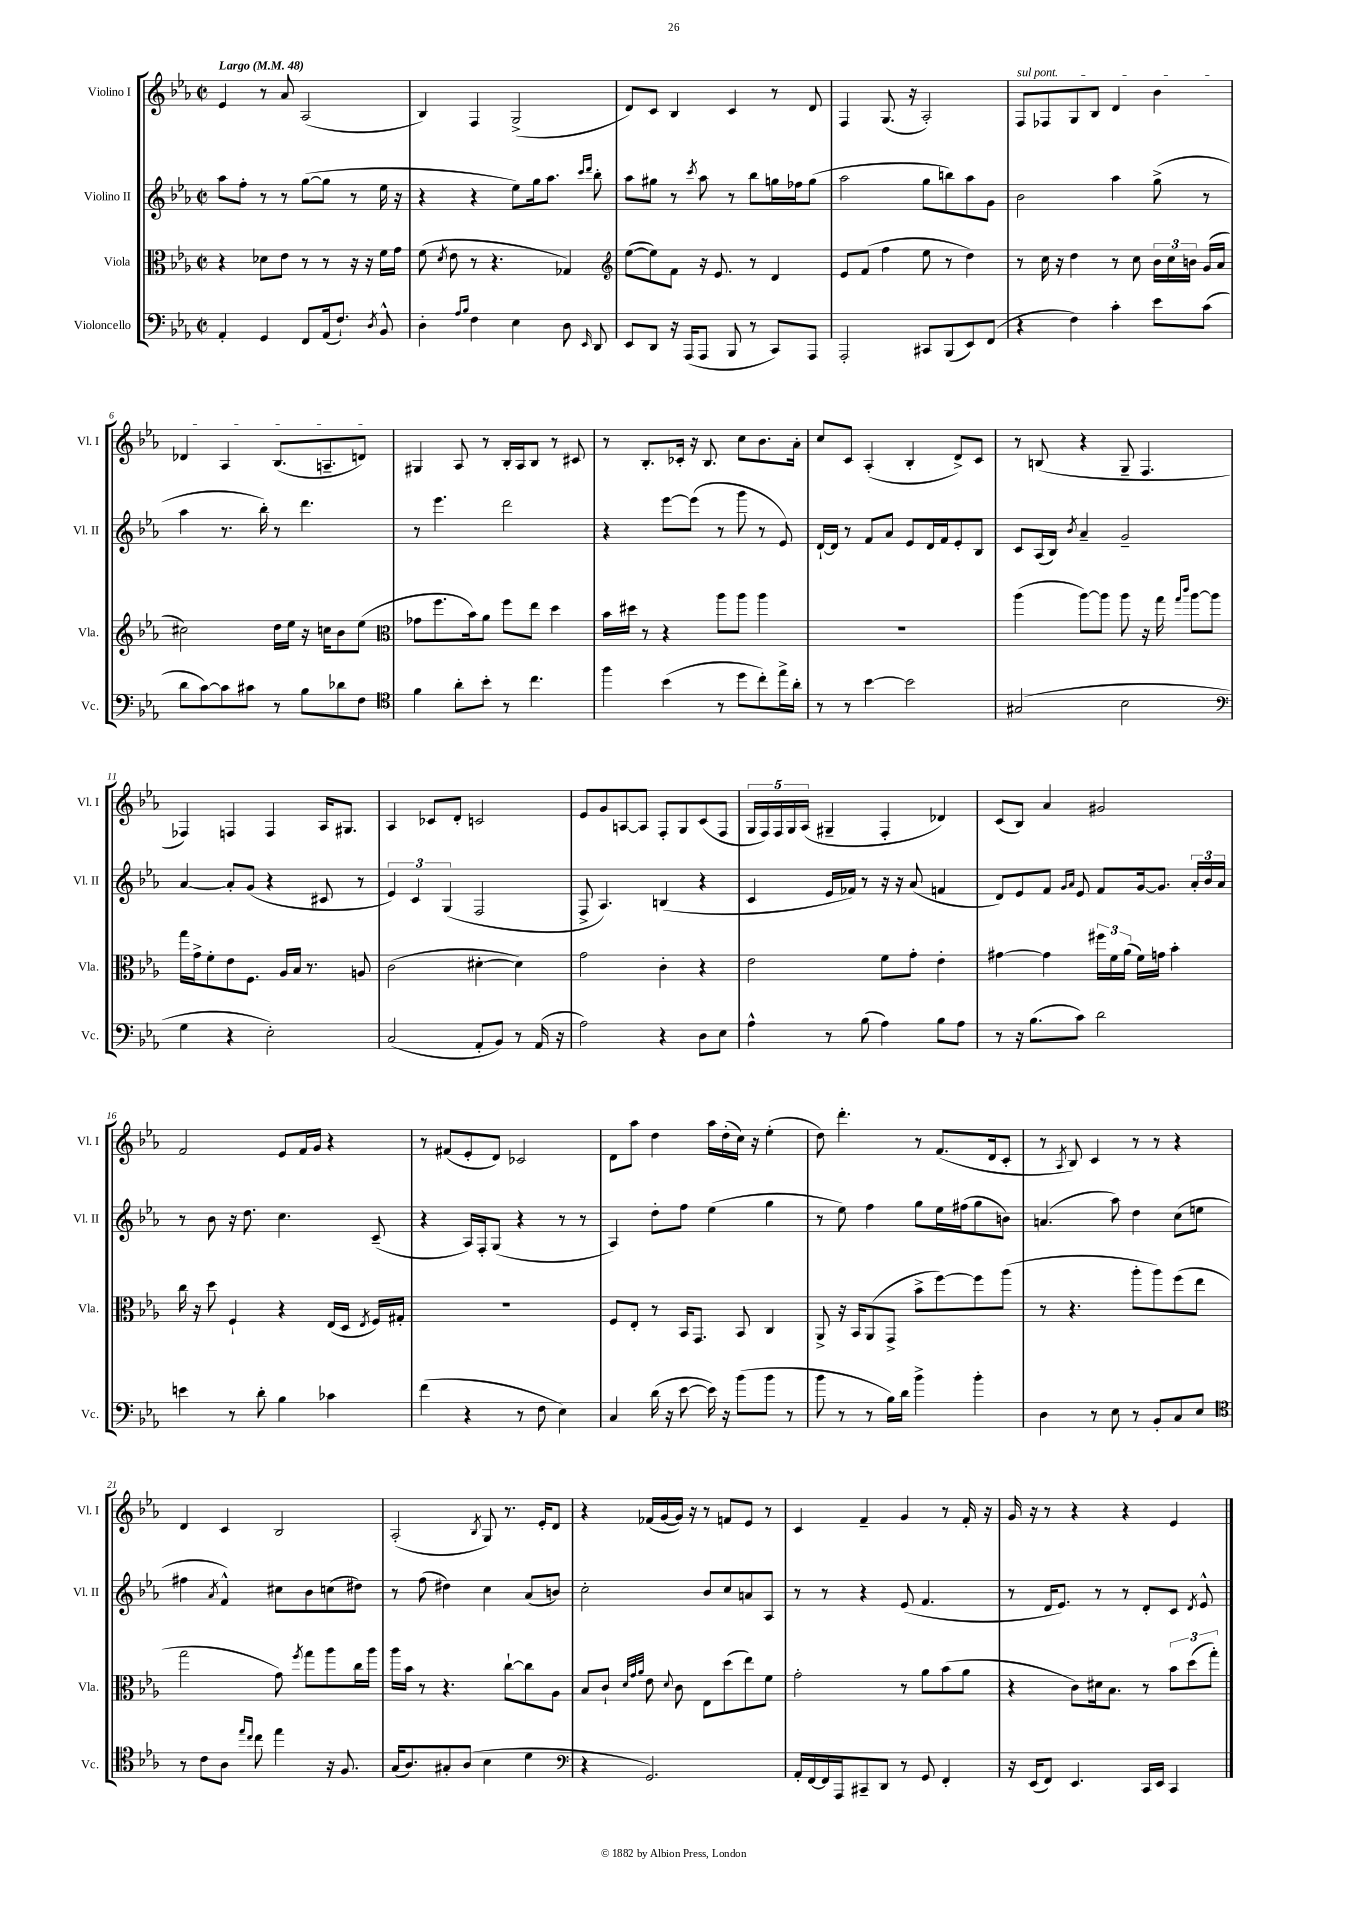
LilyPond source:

<<
\new StaffGroup <<
\new Staff = "s0" \with { instrumentName = "Violino I" shortInstrumentName = "Vl. I" } {
    \clef treble \key ees \major \defaultTimeSignature \time 2/2 \tempo "Largo" 4 = 48
    \autoBeamOff ees'4 r8 aes'8 aes2( |
    bes4) f4 g2->( |
    d'8[) c'8] bes4 c'4 r8 d'8 |
    f4 g8.( r16 aes2-.) |
    \once \override TextSpanner.bound-details.left.text = \markup { \italic "sul pont." } f8[\startTextSpan fes8 g8 bes8] d'4 bes'4 |
    des'4 aes4 bes8.[( a8.-- d'8]\stopTextSpan) |
    gis4 aes8 r8 bes16[-. aes16 bes8] r8 cis'8 |
    r8 bes8.[-. ces'16]-. r16 bes8. c''8[ bes'8. aes'16]-. |
    c''8[ c'8] aes4-.( bes4-. d'8[->) c'8] |
    r8 b8( r4 g8-- f4. |
    fes4) f4 f4 aes16[ gis8.] |
    aes4 ces'8[ d'8]-. c'2 |
    ees'8[ g'8 a8~ a8] f8[-. g8 c'8( f8] |
    \tuplet 5/4 { g16[ f16) f16 g16 aes16]( } gis4-- f4-. des'4) |
    c'8[( bes8]) aes'4 gis'2 |
    f'2 ees'8[ f'16 g'16] r4 |
    r8 fis'8[( ees'8-. d'8]) ces'2 |
    d'8[ aes''8] d''4 aes''16[ d''16-.( c''16]) r16 ees''4-.( |
    d''8) d'''4.-. r8 f'8.[( d'16 c'8]-. |
    r8 \acciaccatura { aes8 } bes8) c'4 r8 r8 r4 |
    d'4 c'4 bes2 |
    aes2-.( \acciaccatura { bes8 } g8) r8. ees'16[-. d'8] |
    r4 fes'16[( g'16~ g'16]) r16 r8 f'8[ ees'8] r8 |
    c'4 f'4-- g'4 r8 f'16-. r16 |
    g'16 r16 r8 r4 r4 ees'4 \bar "|." |
}
\new Staff = "s1" \with { instrumentName = "Violino II" shortInstrumentName = "Vl. II" } {
    \clef treble \key ees \major \defaultTimeSignature \time 2/2
    \autoBeamOff aes''8[ f''8]-. r8 r8 g''8[~( g''8] r8 ees''16 r16 |
    r4 r4 ees''8[) g''16 aes''8.] \grace { c'''16[ d'''16] } bes''8-. |
    aes''8[ gis''8] r8 \acciaccatura { c'''8 } aes''8 r8 bes''8[ g''16 fes''16 g''8]( |
    aes''2 g''8[ b''8) aes''8 g'8] |
    bes'2 aes''4 g''8->( r8 |
    aes''4 r8. bes''16-.) r8 d'''4. |
    r8 ees'''4. d'''2 |
    r4 ees'''8[~ ees'''8]( r8 g'''8 r8 ees'8) |
    d'16[~-! d'16] r8 f'8[ aes'8] ees'8[ d'16 f'16 ees'8-. bes8] |
    c'8[ aes16( bes16]) \acciaccatura { bes'8 } aes'4-- g'2-- |
    aes'4~ aes'8[-. g'8]( r4 cis'8 r8 |
    \tuplet 3/2 { ees'4) c'4 g4( } f2 |
    f8-> aes4.) b4( r4 |
    c'4 ees'16[ fes'16]) r8 r16 r16 aes'8( f'4 |
    d'8[) ees'8 f'8] \grace { g'16[ aes'16] } ees'8 f'8[ g'16~ g'8.] \tuplet 3/2 { aes'16[-. bes'16 aes'16] } |
    r8 bes'8 r16 d''8. c''4. c'8--( |
    r4 aes16[) f16-. g8]( r4 r8 r8 |
    aes4) d''8[-. f''8] ees''4( g''4 |
    r8 ees''8) f''4 g''8[ ees''16 fis''16( g''8 b'8]) |
    a'4.( aes''8) d''4 c''8[( e''8] |
    fis''4 \acciaccatura { aes'8 } f'4-^) cis''8[ bes'8 c''8( dis''8]) |
    r8 f''8( dis''4) c''4 aes'8[( b'8]) |
    c''2-. bes'8[ c''8 a'8 aes8] |
    r8 r8 r4 ees'8( f'4. |
    r8 d'16[ ees'8.]) r8 r8 d'8[-. c'8] \acciaccatura { d'8 } ees'8-^ \bar "|." |
}
\new Staff = "s2" \with { instrumentName = "Viola" shortInstrumentName = "Vla." } {
    \clef alto \key ees \major \defaultTimeSignature \time 2/2
    \autoBeamOff r4 des'8[ ees'8] r8 r8 r16 r16 f'16[ g'16] |
    f'8( \acciaccatura { d'8 } ees'8 r8 r4. ges4) |
    \clef treble ees''8[~( ees''8) f'8] r16 ees'8. r8 d'4 |
    ees'8[ f'8]( f''4 ees''8 r8 d''4) |
    r8 c''16 r16 d''4 r8 c''8 \tuplet 3/2 { bes'16[ c''16 b'16] } g'16[( aes'16] |
    cis''2) d''16[ ees''16] r16 c''16[ bes'8 ees''8]( |
    \clef alto ges'8[ f''8. bes'16) aes'8] f''8[ ees''8] d''4 |
    bes'16[ dis''16] r8 r4 aes''8[ aes''8] aes''4 |
    R1 |
    aes''4( aes''8[~) aes''8] aes''8 r16 g''16 \grace { g''16[ c'''16] } aes''8[~ aes''8] |
    g''16[ g'16-> f'8-. ees'8 f8.] aes16[ bes16] r8. a8 |
    c'2( dis'4~-. dis'4) |
    g'2 c'4-. r4 |
    ees'2 f'8[ g'8]-. ees'4-. |
    gis'4~ gis'4 \tuplet 3/2 { fis''16[ f'16 aes'16]( } f'16[) g'16] bes'4-. |
    c''16 r16 d''8 f4-! r4 ees16[( d16] \acciaccatura { ees8 } f16[) gis16]-. |
    R1 |
    f8[ ees8]-. r8 bes,16[ g,8.] bes,8 c4 |
    aes,8-> r16 bes,16[ aes,8( g,8]-> bes'8[-> f''8~) f''8 aes''8]( |
    r8 r4. aes''8[-. aes''8) f''8( ees''8] |
    g''2 g'8) \acciaccatura { f''8 } g''8[ aes''8 c''16 aes''16] |
    aes''16[ bes'16] r8 r4. c''8[~-! c''8 aes8] |
    bes8[ c'8]-! \grace { d'32[ g'32 aes'32] } ees'8 \appoggiatura { d'8 } c'8 ees8[ d''8( ees''8) f'8] |
    g'2-. r8 aes'8[ bes'8( aes'8] |
    r4 c'8[) dis'16 bes8.] r8 \tuplet 3/2 { bes'8[ d''8( g''8]-.) } \bar "|." |
}
\new Staff = "s3" \with { instrumentName = "Violoncello" shortInstrumentName = "Vc." } {
    \clef bass \key ees \major \defaultTimeSignature \time 2/2
    \autoBeamOff aes,4-. g,4 f,8[ aes,16( f8.]-!) \acciaccatura { d8 } bes,8-^ |
    d4-. \grace { aes16[ bes16] } f4 ees4 d8 \grace { ees,16 } d,8 |
    ees,8[ d,8] r16 aes,,16[( aes,,8] bes,,8 r8 c,8[) aes,,8] |
    aes,,2-. cis,8[ bes,,8( ees,8) f,8]( |
    r4 f4) c'4-. ees'8[ c'8]( |
    d'8[ c'8~) c'8 cis'8] r8 bes8[ des'8 f8] |
    \clef tenor f'4 aes'8[-. bes'8]-. r8 c''4. |
    f''4 bes'4( r8 d''8[ c''8-.) ees''16-> aes'16]-. |
    r8 r8 bes'4~ bes'2 |
    gis2( bes2 |
    \clef bass g4 r4 ees2-.) |
    c2( aes,8[-. bes,8]) r8 aes,16( r16 |
    aes2) r4 d8[ ees8] |
    aes4-^ r8 bes8( aes4) bes8[ aes8] |
    r8 r16 bes8.[( c'8]) d'2 |
    e'4 r8 d'8-. bes4 ces'4 |
    f'4( r4 r8 f8 ees4) |
    c4 d'16( r16 ees'8~ ees'16) r16 bes'8[( bes'8] r8 |
    bes'8 r8 r8 bes16[) d'16] bes'4-> bes'4-. |
    d4 r8 ees8 r8 bes,8[-. c8 ees8] |
    \clef tenor r8 c'8[ aes8] \grace { ees''16[ c''16] } c''8 ees''4 r16 f8. |
    g16[( aes8.) gis8-. aes8]( bes4 d'4 |
    \clef bass r4 g,2.) |
    aes,16[-. f,16~ f,16 aes,,16 cis,8-- d,8] r8 g,8 f,4-. |
    r16 ees,16[( f,8]) ees,4. c,16[ ees,16] c,4 \bar "|." |
}
>>
>>
